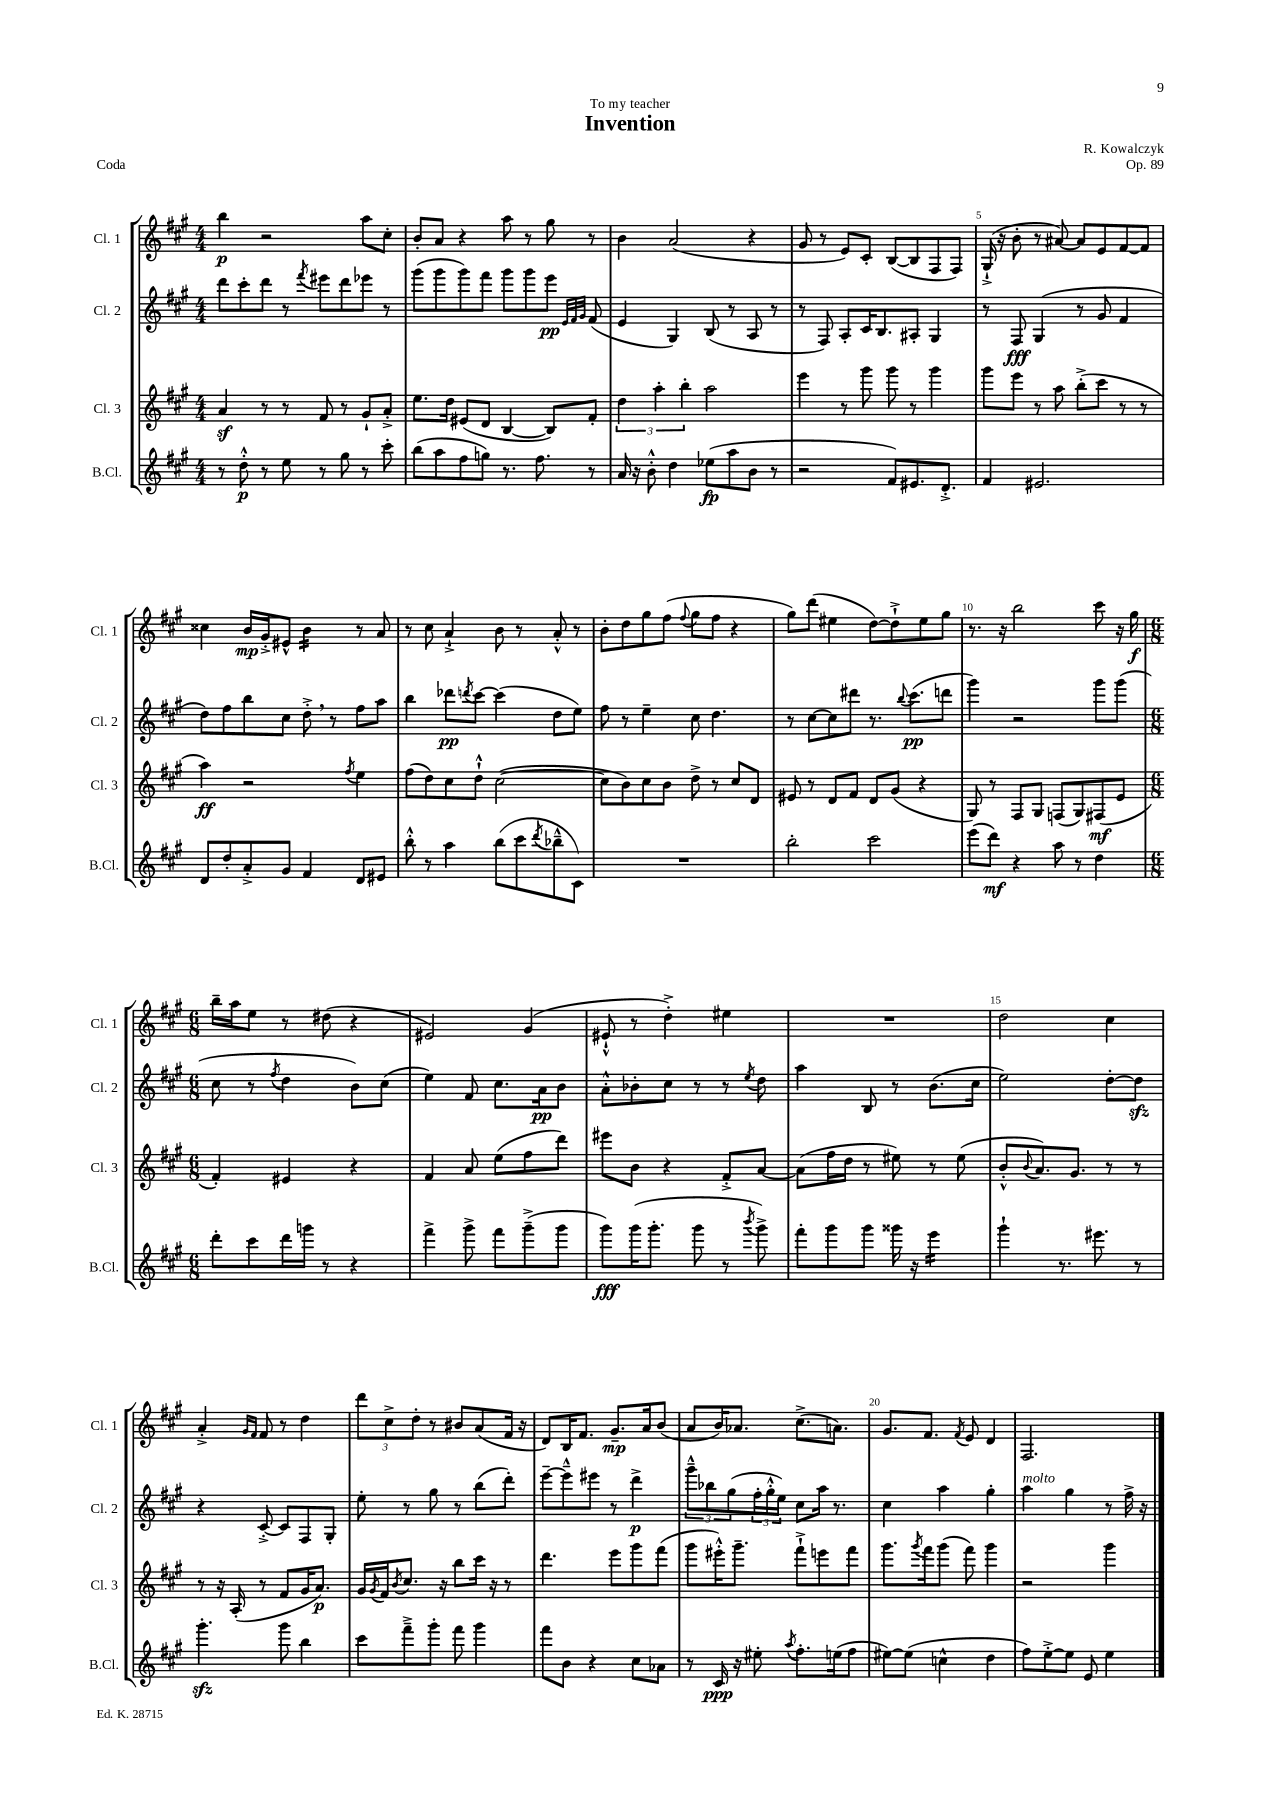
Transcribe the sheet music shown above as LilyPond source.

\header { title = "Invention" composer = "R. Kowalczyk" dedication = "To my teacher" opus = "Op. 89" piece = "Coda" }
<<
\new StaffGroup <<
\new Staff = "s0" \with { instrumentName = "Cl. 1" shortInstrumentName = "Cl. 1" } {
    \clef treble \key a \major \numericTimeSignature \time 4/4
    b''4\p r2 a''8 cis''8-. |
    b'8-. a'8 r4 a''8 r8 gis''8 r8 |
    b'4 a'2( r4 |
    gis'8 r8 e'8) cis'8-. b8~( b8 fis8 fis8) |
    gis16-!->( r16 b'8-. r8 ais'8~) ais'8 e'8 fis'8~ fis'8 |
    cisis''4 b'16\mp gis'16-.-> eis'8-^ b'4:16 r8 a'8 |
    r8 cis''8 a'4-!-> b'8 r8 a'8-.-^ r8 |
    b'8-. d''8 gis''8 fis''8( \appoggiatura { fis''8 } gis''8 fis''8 r4 |
    gis''8) d'''8( eis''4 d''8~) d''8-!-> eis''8 gis''8 |
    r8. r16 b''2 cis'''8 r16 gis''16\f |
    \numericTimeSignature \time 6/8 b''16-- a''16 e''8 r8 dis''8( r4 |
    eis'2) gis'4( |
    eis'8-!-^ r8 d''4-.->) eis''4 |
    R2. |
    d''2 cis''4 |
    a'4-.-> \grace { gis'16 fis'16 } fis'8 r8 d''4 |
    \tuplet 3/2 { d'''8 cis''8-> d''8-. } r8 bis'8 a'8( fis'16 r16 |
    d'8) b16 fis'8. gis'8.--\mp a'16 b'8( |
    a'8 b'16) aes'8. cis''8.->( a'8.) |
    gis'8. fis'8. \acciaccatura { fis'8 } e'8 d'4 |
    fis2. \bar "|." |
}
\new Staff = "s1" \with { instrumentName = "Cl. 2" shortInstrumentName = "Cl. 2" } {
    \clef treble \key a \major \numericTimeSignature \time 4/4
    d'''8 cis'''8-. d'''8 r8 \acciaccatura { fis'''8 } eis'''8 d'''8 ees'''8 r8 |
    gis'''8( gis'''8 gis'''8) fis'''8 gis'''8 gis'''8 e'''8\pp \grace { e'32 fis'32 gis'32 } fis'8( |
    e'4 gis4) b8( r8 a8 r8 |
    r8 fis8) a8-. cis'16 b8. ais8-. gis4 |
    r8 fis8\fff gis4( r8 gis'8 fis'4 |
    d''8) fis''8 b''8 cis''8 d''8-.-> \breathe r8 fis''8 a''8 |
    b''4 des'''8\pp \acciaccatura { d'''8 } cis'''8~ cis'''4( d''8 e''8) |
    fis''8 r8 e''4-- cis''8 d''4. |
    r8 cis''8~ cis''8 dis'''8 r8. \appoggiatura { b''8 } cis'''8.\pp( d'''8 |
    gis'''4) r2 gis'''8 gis'''8( |
    \numericTimeSignature \time 6/8 cis''8 r8 \acciaccatura { fis''8 } d''4 b'8) cis''8( |
    e''4) fis'8 cis''8. a'16\pp b'8 |
    a'8-.-^ bes'8-. cis''8 r8 r8 \acciaccatura { e''8 } d''8 |
    a''4 b8 r8 b'8.( cis''16 |
    e''2) d''8~-. d''8\sfz |
    r4 cis'8~-.-> cis'8 fis8 gis8-. |
    e''8-. r8 gis''8 r8 b''8( d'''8-.) |
    e'''8~-- e'''8---^ eis'''8 r8 d'''4->\p |
    \tuplet 3/2 { gis'''8---^ bes''8 gis''8( } \tuplet 3/2 { fis''16-. gis''16-.-^ e''16) } cis''8 a''16 r8. |
    cis''4 a''4 gis''4-. |
    a''4^\markup { \italic "molto" } gis''4 r8 fis''16-> r16 \bar "|." |
}
\new Staff = "s2" \with { instrumentName = "Cl. 3" shortInstrumentName = "Cl. 3" } {
    \clef treble \key a \major \numericTimeSignature \time 4/4
    a'4\sf r8 r8 fis'8 r8 gis'8-! a'8-.-> |
    e''8. d''16 eis'8( d'8 b4~ b8) fis'8-. |
    \tuplet 3/2 { d''4 a''4-. b''4-. } a''2 |
    e'''4 r8 gis'''8 gis'''8 r8 gis'''4 |
    gis'''8 e'''8 r8 a''8 b''8-.->( cis'''8 r8 r8 |
    a''4\ff) r2 \acciaccatura { fis''8 } e''4 |
    fis''8( d''8) cis''8 d''8-!-^ cis''2~( |
    cis''8 b'8) cis''8 b'8 d''8-> r8 cis''8 d'8 |
    eis'8 r8 d'8 fis'8 d'8 gis'8( r4 |
    gis8) r8 fis8 gis8 f8( gis8) fis8\mf( e'8 |
    \numericTimeSignature \time 6/8 fis'4-.) eis'4 r4 |
    fis'4 a'8 e''8( fis''8 d'''8) |
    eis'''8 b'8 r4 fis'8-.-> a'8~ |
    a'8( fis''16 d''16 r8 eis''8) r8 eis''8( |
    b'8-.-^ \appoggiatura { b'8 } a'8.) gis'8. r8 r8 |
    r8 r16 a16-.( r8 fis'8 gis'16 a'8.\p) |
    gis'16 \acciaccatura { gis'8 } fis'16 \acciaccatura { b'8 } cis''8. r16 b''8 cis'''16 r16 r8 |
    d'''4. e'''8 gis'''8 fis'''8( |
    gis'''8 eis'''16-.-^) gis'''8.-- fis'''8-!-> e'''8 fis'''8 |
    gis'''8. \acciaccatura { gis'''8 } fis'''16 gis'''8( fis'''8) gis'''4 |
    r2 gis'''4 \bar "|." |
}
\new Staff = "s3" \with { instrumentName = "B.Cl." shortInstrumentName = "B.Cl." } {
    \clef treble \key a \major \numericTimeSignature \time 4/4
    r8 d''8-.-^\p r8 e''8 r8 gis''8 r8 cis'''8-. |
    b''8( a''8 fis''8 g''8) r8. fis''8. r8 |
    a'16 r16 b'8-.-^ d''4 ees''8\fp( a''8 b'8 r8 |
    r2 fis'8) eis'8. d'8.-.-> |
    fis'4 eis'2. |
    d'8 d''8-. a'8-.-> gis'8 fis'4 d'8 eis'8 |
    b''8-.-^ r8 a''4 b''8( cis'''8 \acciaccatura { d'''8 } bes''8---^ cis'8) |
    R1 |
    b''2-. cis'''2 |
    e'''8( d'''8\mf) r4 a''8 r8 d''4 |
    \numericTimeSignature \time 6/8 d'''8-. cis'''8 d'''16 g'''16 r8 r4 |
    fis'''4-> gis'''8-> fis'''8 gis'''8--->( gis'''8 |
    gis'''8\fff) gis'''16( gis'''8.-. gis'''8 r8 \acciaccatura { b'''8 } gis'''8->) |
    fis'''8-. gis'''8 gis'''8 gisis'''16 r16 e'''4:16 |
    gis'''4-! r8. eis'''8. r8 |
    gis'''4.-.\sfz gis'''8 b''4 |
    cis'''8 fis'''8---> gis'''8-. fis'''8 gis'''4 |
    fis'''8 b'8 r4 cis''8 aes'8 |
    r8 cis'16\ppp r16 eis''8-. \acciaccatura { a''8 } fis''8.-. e''16( fis''8 |
    eis''8~) eis''8( c''4-^ d''4 |
    fis''8) e''8~-.-> e''8 e'8 e''4 \bar "|." |
}
>>
>>
\layout { \context { \Score \override BarNumber.break-visibility = ##(#f #t #t) barNumberVisibility = #(every-nth-bar-number-visible 5) } }
